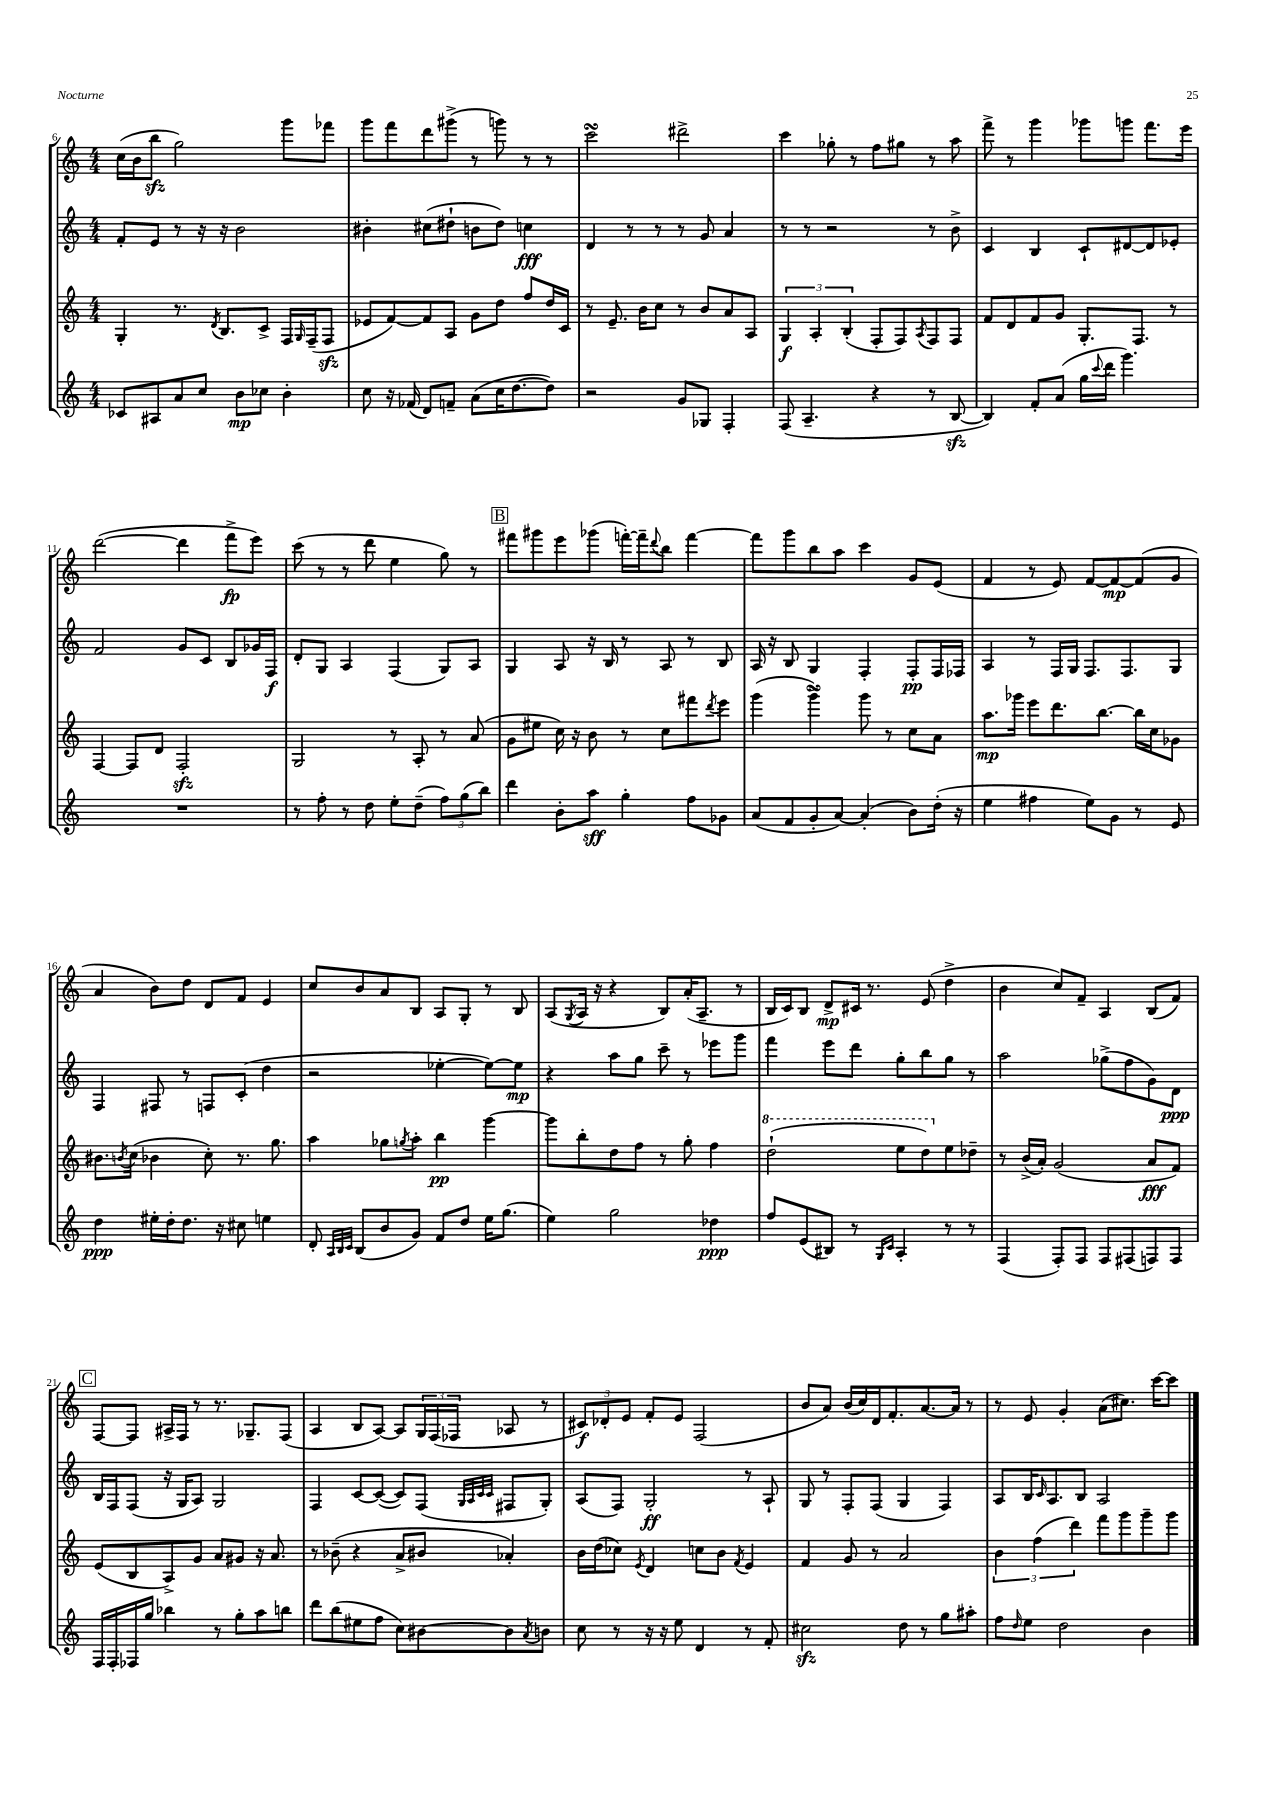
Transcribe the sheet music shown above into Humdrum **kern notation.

**kern	**kern	**kern	**kern
*staff4	*staff3	*staff2	*staff1
*clefG2	*clefG2	*clefG2	*clefG2
*k[]	*k[]	*k[]	*k[]
*M4/4	*M4/4	*M4/4	*M4/4
8c-	4G'	8f'	(16cc
.	.	.	16b
8A#	.	8e	8bb
8a	8.r	8r	2gg)
8cc	.	16r	.
.	8qd	.	.
.	8.B	16r	.
8b	.	2b	.
8cc-	8c^	.	.
4b'	16F	.	8ggg
.	16qqG	.	.
.	(16F~	.	.
.	8F	.	8fff-
=	=	=	=
8cc	8e-	4b#'	8ggg
16r	[8f)	.	8fff
(16f-	.	.	.
8d)	8f]	(8cc#	8ddd
8f~	8A	8dd#`	(8ggg#^
(8a	8g	8b	8r
16cc	8dd	8dd#)	8ggg)
[8.dd	.	.	.
.	8ff	4cc	8r
8dd])	16dd	.	8r
.	16c	.	.
=	=	=	=
2r	8r	4d	2ccc
.	8.e~	.	.
.	.	8r	.
.	16b	.	.
.	8cc	8r	.
8g	8r	8r	2ddd#^
8G-	8b	8g	.
4F'	8a	4a	.
.	8A	.	.
=	=	=	=
(8F	6G	8r	4ccc
4.A~	.	8r	.
.	6A'	.	.
.	.	2r	8gg-'
.	(6B'	.	.
.	.	.	8r
4r	8F'	.	8ff
.	8F)	.	8gg#
.	8qA	.	.
8r	8F	8r	8r
[8B	8F	8b^	8aa
=	=	=	=
4B])	8f	4c	8fff^
.	8d	.	8r
8f'	8f	4B	4ggg
(8a	8g	.	.
16gg	8.G'	8c`	8ggg-
8qqccc	.	.	.
16ddd	.	.	.
4.ggg)	.	[8d#	8ggg
.	8.F	.	.
.	.	8d#]	8.fff
.	8r	8e-'	.
.	.	.	16eee
=	=	=	=
1r	[4F	2f	([2ddd
.	8F]	.	.
.	8d	.	.
.	2F'	8g	4ddd]
.	.	8c	.
.	.	8B	8fff^
.	.	16g-	8eee)
.	.	16F	.
=	=	=	=
8r	2G	8d'	(8ccc
8ff'	.	8G	8r
8r	.	4A	8r
8dd	.	.	8ddd
8ee'	8r	(4F	4ee
(8dd~	8A'	.	.
12ff)	8r	8G)	8gg)
(12gg	.	.	.
.	(8a	8A	8r
12bb)	.	.	.
=	=	=	=
4ddd	8g	4G	8fff#
.	8ee#	.	8ggg#
8b'	16cc)	8A	8eee
.	16r	.	.
8aa	8b	16r	(8ggg-
.	.	16B	.
4gg'	8r	8r	[16fff')
.	.	.	16fff~]
.	.	.	8qqddd
.	8cc	8A	8bb
8ff	8fff#	8r	[4fff
.	8qddd	.	.
8g-	8eee	8B	.
=	=	=	=
(8a	(4ggg	16A	8fff]
.	.	16r	.
8f	.	8B	8ggg
8g'	4ggg^)	4G	8bb
[8a)	.	.	8aa
(4a']	8ggg	4F'	4ccc
.	8r	.	.
8b)	8cc	8F'	8g
(16dd'	8a	16F	(8e
16r	.	16F-	.
=	=	=	=
4ee	8.aa	4A	4f
.	16ggg-	.	.
4ff#	8eee	8r	8r
.	8.ddd	16F	8e)
.	.	16G	.
8ee)	.	8.F	[8f
.	[8.bb	.	.
8g	.	.	8f_
.	.	8.F	.
8r	16bb]	.	(8f]
.	16cc	.	.
8e	8g-	8G	8g
=	=	=	=
4dd	8.b#	4F	4a
.	8qb	.	.
.	(16cc	.	.
16ee#'	4b-	8F#	8b)
16dd'	.	.	.
8.dd	.	8r	8dd
.	8cc')	8F	8d
16r	.	.	.
8cc#	8.r	(8c'	8f
4ee	.	4dd	4e
.	8.gg	.	.
=	=	=	=
8d'	4aa	2r	8cc
32qqA	.	.	.
32qqB	.	.	.
32qqc	.	.	.
(8B	.	.	8b
8b	8gg-	.	8a
.	8qgg	.	.
8g)	8aa'	.	8B
8f	4bb	[4ee-'	8A
8dd	.	.	8G'
16ee	[4ggg	8ee-_)	8r
(8.gg	.	.	.
.	.	8ee-]	8B
=	=	=	=
4ee)	8ggg]	4r	(8A
.	.	.	8qG
.	8bb'	.	16A
.	.	.	16r
2gg	8dd	8aa	4r
.	8ff	8gg	.
.	8r	8ccc~	8B)
.	8gg'	8r	(16a'
.	.	.	8.A~
4dd-	4ff	8eee-	.
.	.	8ggg	8r
=	=	=	=
8ff	(2ddd`	4fff	16B
.	.	.	16c)
(8e	.	.	8B
8B#)	.	8eee	8d^
8r	.	8ddd	16c#
.	.	.	8.r
16qqG	.	.	.
16qqc	.	.	.
4A'	8eee	8gg'	.
.	8ddd)	8bb	(8e
8r	8ee	8gg	4dd^
8r	8dd-~	8r	.
=	=	=	=
(4F	8r	2aa	4b
.	(16b^	.	.
.	16a')	.	.
8F')	(2g	.	8cc)
8F	.	.	8f~
8F	.	(8gg-^	4A
(8F#	.	8ff	.
8F)	8a	8g)	(8B
8F	8f)	8d	8f)
=	=	=	=
16F	(8e	16B	[8F
16F'	.	16F	.
16F-	8B	(8F	8F]
16gg	.	.	.
4bb-	8A^)	16r	16A#^
.	.	16G	16F
.	8g	8A)	8r
8r	8a	2G	8.r
8gg'	8g#	.	.
.	.	.	8.G-~
8aa	16r	.	.
.	8.a	.	.
8bb	.	.	(8F
=	=	=	=
8ddd	8r	4F	4A
(8bb	(8b-~	.	.
8ee#	4r	[8c	8B
8ff	.	(8c_	[8A)
8cc)	8a^	8c])	8A]
[8b#	8b#	(8F	24G
.	.	.	(24F
.	.	.	24F-
.	.	32qqG	.
.	.	32qqA	.
.	.	32qqc	.
.	.	32qqc	.
8b#]	4a-')	8F#	8A-
8qa	.	.	.
8b	.	8G')	8r
=	=	=	=
8cc	16b	(8A	12c#)
.	(16dd	.	.
.	.	.	12d-'
8r	8cc-)	8F)	.
.	.	.	12e
.	8qe	.	.
16r	4d	2G'	8f'
16r	.	.	.
8ee	.	.	8e
4d	8cc	.	(2F
.	8b	.	.
.	8qf	.	.
8r	4e	8r	.
8f'	.	8A`	.
=	=	=	=
2cc#	4f	8G	8b
.	.	8r	8a)
.	8g	8F'	(16b
.	.	.	16cc)
.	8r	(8F	16d
.	.	.	8.f'
8dd	2a	4G	.
8r	.	.	[8.a
8gg	.	4F)	.
.	.	.	16a]
8aa#'	.	.	8r
=	=	=	=
8ff	6b	8A	8r
16qqdd	.	.	.
8ee	.	16B	8e
.	(6ff	.	.
.	.	16qqc	.
.	.	8.A	.
2dd	.	.	4g'
.	6ddd)	.	.
.	.	8B	.
.	8fff	2A	(8a
.	8ggg	.	8.cc#)
4b	8ggg~	.	.
.	.	.	[16ccc
.	8ggg	.	8ccc]
==	==	==	==
*-	*-	*-	*-
